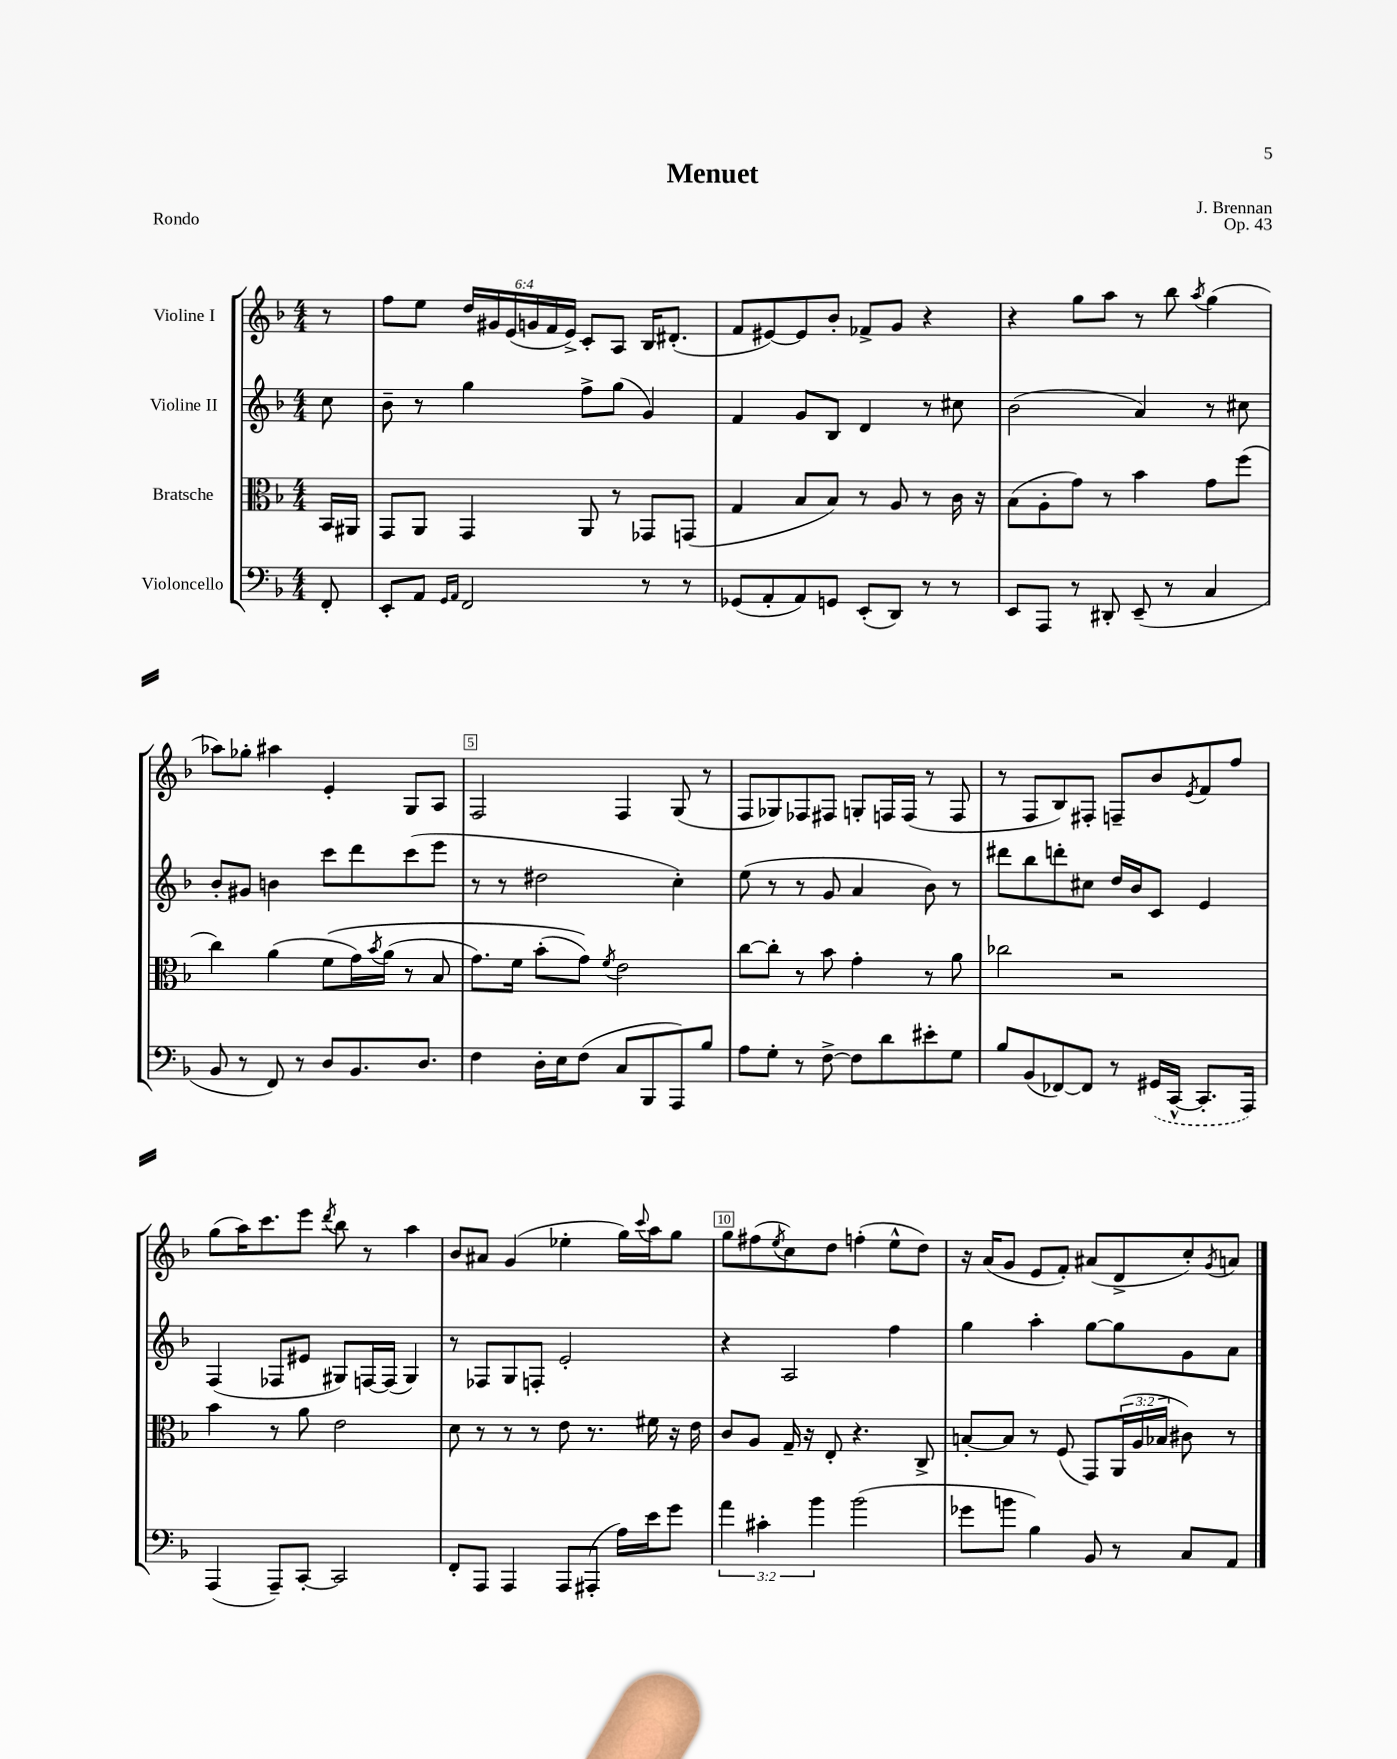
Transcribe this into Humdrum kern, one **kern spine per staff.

**kern	**kern	**kern	**kern
*staff4	*staff3	*staff2	*staff1
*clefF4	*clefC3	*clefG2	*clefG2
*k[b-]	*k[b-]	*k[b-]	*k[b-]
*M4/4	*M4/4	*M4/4	*M4/4
8FF'	16BB-	8cc	8r
.	16AA#	.	.
=	=	=	=
8EE'	8GG	8b-~	8ff
8AA	8AA	8r	8ee
16qqGG	.	.	.
16qqAA	.	.	.
2FF	4GG	4gg	24dd
.	.	.	24g#
.	.	.	(24e
.	.	.	24g
.	.	.	24f
.	.	.	24e^)
.	8AA	8ff^	8c'
.	8r	(8gg	8A
8r	8GG-	4g)	16B-
.	.	.	(8.d#'
8r	(8GG	.	.
=	=	=	=
(8GG-	4G	4f	8f
8AA'	.	.	[8e#)
8AA)	8B-	8g	8e#]
8GG	8B-)	8B-	8b-'
(8EE'	8r	4d	8f-^
8DD)	8A	.	8g
8r	8r	8r	4r
8r	16c	8cc#	.
.	16r	.	.
=	=	=	=
8EE	(8B-	(2b-	4r
8AAA	8A'	.	.
8r	8g)	.	8gg
8DD#'	8r	.	8aa
(8EE~	4b-	4a)	8r
8r	.	.	8bb-
.	.	.	8qaa
4C	8g	8r	(4gg
.	(8ff	8cc#	.
=	=	=	=
8BB-	4cc)	8b-'	8aa-)
8r	.	8g#	8gg-'
8FF)	(4a	4b	4aa#
8r	.	.	.
8D	&(8f	8ccc	4e'
8.BB-	16g)	8ddd	.
.	8qb-	.	.
.	(16a	.	.
.	8r	(8ccc	8G
8.D	.	.	.
.	8B-	8eee	8A
=	=	=	=
4F	8.g)	8r	2F
.	.	8r	.
.	16f	.	.
16D'	(8b-'	2dd#	.
16E	.	.	.
(8F	8g)&)	.	.
.	8qf	.	.
8C	2e	.	4F
8BBB-	.	.	.
8AAA)	.	4cc')	(8G
8B-	.	.	8r
=	=	=	=
8A	[8cc	(8ee	8F
8G'	8cc']	8r	8G-)
8r	8r	8r	8F-
[8F^	8b-	8g	8F#
8F]	4g'	4a	8G'
8d	.	.	16F
.	.	.	(16F
8e#'	8r	8b-)	8r
8G	8a	8r	8F
=	=	=	=
8B-	2cc-	8ddd#	8r
(8BB-	.	8bb-	8F
[8FF-)	.	8ddd'	8B-)
8FF-]	.	8cc#	8F#'
8r	2r	16dd	8F~
.	.	16b-	.
(16GG#	.	8c	8b-
[16CC^^	.	.	.
.	.	.	8qe
8.CC']	.	4e	8f
.	.	.	8ff
16AAA)	.	.	.
=	=	=	=
(4AAA	4b-	(4F	(8gg
.	.	.	16aa)
.	.	.	8.ccc
8AAA~)	8r	8F-	.
[8CC'	8a	8e#	8eee
.	.	.	8qddd
2CC]	2e	8G#)	8bb-
.	.	[16F	8r
.	.	(16F]	.
.	.	4G#)	4aa
=	=	=	=
8FF'	8d	8r	8b-
8AAA	8r	8F-	8a#
4AAA	8r	8G	(4g
.	8r	8F'	.
8AAA	8e	2e'	4ee-'
(8AAA#'	8.r	.	.
16A)	.	.	16gg)
.	.	.	8qqccc
16e	16f#	.	16aa
8g	16r	.	8gg
.	16e	.	.
=	=	=	=
6a	8c	4r	8gg
.	8A	.	(8ff#
6c#'	.	.	.
.	.	.	8qee
.	16G~	2A	8cc)
.	16r	.	.
6b-	.	.	.
.	8E'	.	8dd
(2b-	4.r	.	(4ff'
.	.	4ff	8ee^^
.	8C^	.	8dd)
=	=	=	=
8g-	[8B'	4gg	16r
.	.	.	(16a
8b	8B]	.	8g
4B-)	8r	4aa'	8e
.	(8F	.	8f')
8BB-	8GG)	[8gg	(8a#
8r	(24AA	8gg]	8d^
.	24A	.	.
.	24B-	.	.
8C	8c#)	8g	8cc')
.	.	.	8qg
8AA	8r	8a	8a
==	==	==	==
*-	*-	*-	*-
